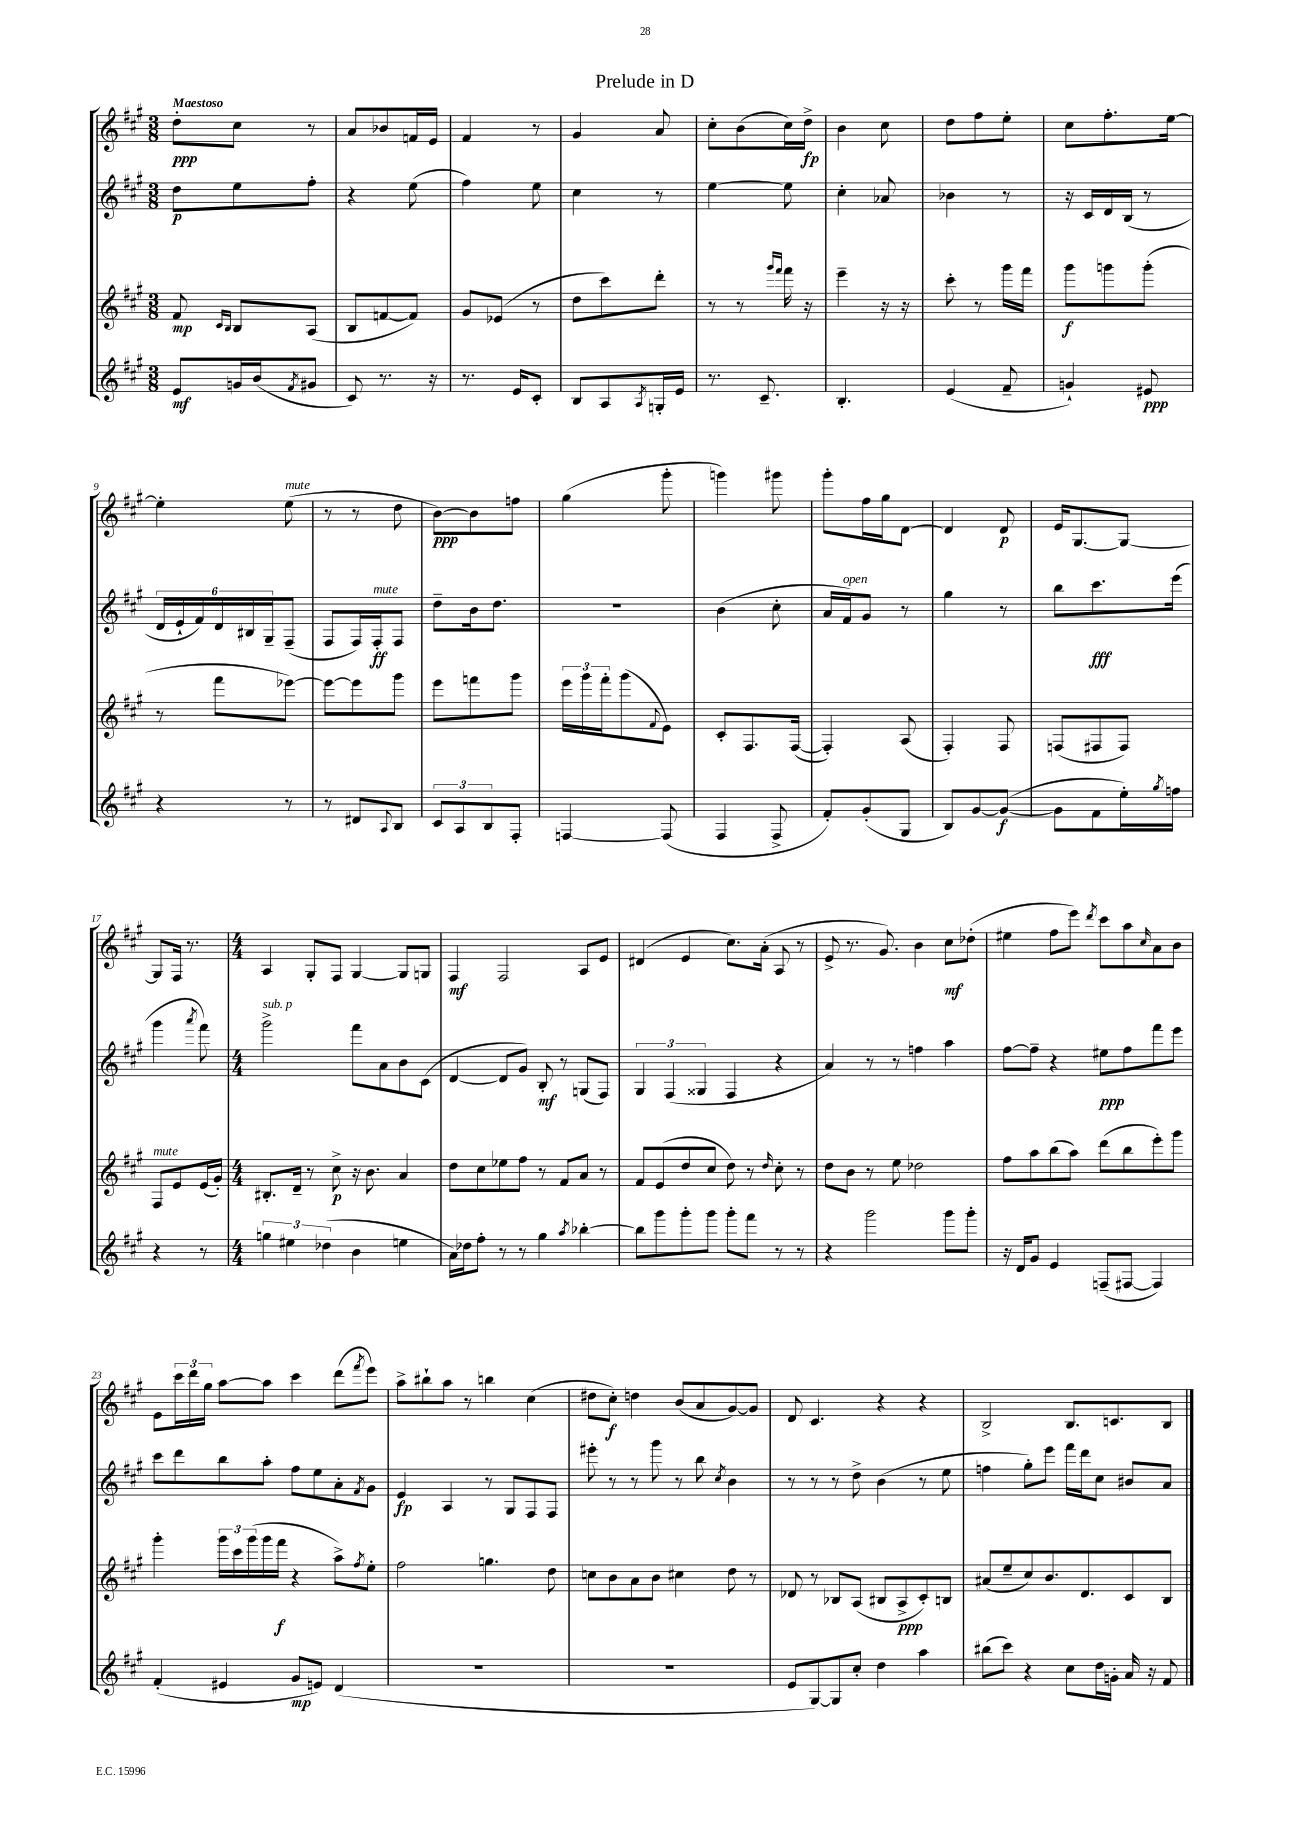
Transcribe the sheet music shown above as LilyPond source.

\header { title = "Prelude in D" }
<<
\new StaffGroup <<
\new Staff = "s0" {
    \clef treble \key a \major \numericTimeSignature \time 3/8 \tempo "Maestoso"
    d''8-.\ppp cis''8 r8 |
    a'8 bes'8 f'16 e'16 |
    fis'4 r8 |
    gis'4 a'8 |
    cis''8-. b'8( cis''16) d''16->\fp |
    b'4 cis''8 |
    d''8 fis''8 e''8-. |
    cis''8 fis''8.-. e''16~ |
    e''4-. e''8^\markup { \italic "mute" }( |
    r8 r8 d''8 |
    b'8~\ppp) b'8 f''8 |
    gis''4( gis'''8-. |
    g'''4) gis'''8 |
    gis'''8-. fis''16 gis''16 d'8~ |
    d'4 d'8\p |
    e'16 gis8.~ gis8~ |
    gis8 fis16 r8. |
    \numericTimeSignature \time 4/4 a4 gis8-. fis8 gis4~ gis8 g8 |
    fis4\mf fis2 a8 e'8 |
    dis'4( e'4 cis''8.) a'16-.( a8 r8 |
    e'8-> r8. gis'8.) b'4 cis''8\mf des''8-.( |
    eis''4 fis''8 e'''8) \acciaccatura { d'''8 } cis'''8 a''8 \grace { cis''16 } a'8 b'8 |
    e'8 \tuplet 3/2 { cis'''16 d'''16 gis''16 } a''8~ a''8 cis'''4 d'''8( \acciaccatura { fis'''8 } e'''8) |
    a''8-> bis''8-! a''8 r8 b''4 cis''4( |
    dis''8 cis''8-.\f) d''4 b'8( a'8 gis'8~) gis'8 |
    d'8 cis'4. r4 r4 |
    b2-> b8. c'8. b8 \bar "|." |
}
\new Staff = "s1" {
    \clef treble \key a \major \numericTimeSignature \time 3/8
    d''8\p e''8 fis''8-. |
    r4 e''8( |
    fis''4) e''8 |
    cis''4 r8 |
    e''4~ e''8 |
    cis''4-. aes'8 |
    bes'4 r8 |
    r16 cis'16 d'16 b16( r8 |
    \tuplet 6/4 { d'16 e'16-! fis'16) d'16 bis16 gis16-- } fis8--( |
    fis8 fis16) fis16-.\ff^\markup { \italic "mute" } fis8 |
    d''8-- b'16 d''8. |
    R4. |
    b'4( cis''8-. |
    a'16 fis'16^\markup { \italic "open" }) gis'8 r8 |
    gis''4 r8 |
    b''8 cis'''8.\fff e'''16( |
    gis'''4 \acciaccatura { a'''8 } fis'''8) |
    \numericTimeSignature \time 4/4 gis'''2->^\markup { \italic "sub. p" } fis'''8 a'8 b'8 cis'8( |
    d'4~ d'8 gis'8) b8-.\mf r8 g8( fis8) |
    \tuplet 3/2 { gis4 fis4( gisis4 } fis4 r4 |
    a'4) r8 r8 f''4 a''4 |
    fis''8~ fis''8-- r4 eis''8\ppp fis''8 fis'''8 e'''8 |
    cis'''8 d'''8 b''8 a''8-. fis''8 e''8 a'8-. \acciaccatura { fis'8 } gis'8 |
    e'4\fp a4 r8 gis8 fis8 fis8 |
    eis'''8-. r8 r8 gis'''8 r8 b''8 \acciaccatura { cis''8 } b'4 |
    r8 r8 r8 d''8-> b'4( r8 e''8 |
    f''4 gis''8-.) e'''8 fis'''16 d'''16 cis''8 bis'8 a'8 \bar "|." |
}
\new Staff = "s2" {
    \clef treble \key a \major \numericTimeSignature \time 3/8
    fis'8\mp \grace { cis'16 b16 } b8 a8( |
    b8 f'8~ f'8) |
    gis'8 ees'8( r8 |
    d''8 cis'''8) d'''8-. |
    r8 r8 \grace { gis'''16 fis'''16 } fis'''16 r16 |
    e'''4-- r16 r16 |
    cis'''8-. r8 gis'''16 fis'''16 |
    gis'''8\f g'''8 g'''8-.( |
    r8 fis'''8 ees'''8~) |
    ees'''8~ ees'''8 gis'''8 |
    e'''8 f'''8 gis'''8 |
    \tuplet 3/2 { e'''16 gis'''16 fis'''16-. } gis'''8( \appoggiatura { fis'8 } e'8) |
    cis'8-. fis8. fis16~( |
    fis4-.) a8( |
    fis4-.) fis8 |
    f8( fis8 fis8) |
    fis8^\markup { \italic "mute" } e'8 e'16( gis'16-.) |
    \numericTimeSignature \time 4/4 bis8.-. d'16-- r8 cis''8->\p r16 b'8. a'4 |
    d''8 cis''8 ees''8 fis''8 r8 fis'8 a'8 r8 |
    fis'8 e'8( d''8 cis''8 d''8) r8 \grace { d''16 } cis''8-. r8 |
    d''8 b'8 r8 e''8 des''2 |
    fis''8 a''8 b''8( a''8) d'''8( b''8 e'''8-.) gis'''8 |
    gis'''4-. \tuplet 3/2 { gis'''16 cis'''16 gis'''16( } gis'''16 fis'''16\f r4 a''8->) \acciaccatura { fis''8 } e''8-. |
    fis''2 g''4. d''8 |
    c''8 b'8 a'8 b'8 cis''4 d''8 r8 |
    des'8 r8 bes8 a8( bis8 a8->\ppp cis'8-.) b8 |
    ais'8( e''8-- cis''8) b'8. d'8. cis'8 b8 \bar "|." |
}
\new Staff = "s3" {
    \clef treble \key a \major \numericTimeSignature \time 3/8
    e'8\mf g'16 b'16( \acciaccatura { fis'8 } gis'8 |
    cis'8) r8. r16 |
    r8. e'16 cis'8-. |
    b8 a8 \acciaccatura { a8 } g16-. e'16 |
    r8. cis'8.-- |
    b4.-. |
    e'4( fis'8-- |
    g'4-!) eis'8\ppp |
    r4 r8 |
    r8 dis'8 \appoggiatura { a8 } b8 |
    \tuplet 3/2 { cis'8 a8 b8 } fis8-. |
    f4~ f8( |
    fis4 fis8-> |
    fis'8-.) gis'8-.( gis8 |
    b8) gis'8~ gis'8~\f( |
    gis'8 fis'8 e''16-.) \acciaccatura { gis''8 } f''16 |
    r4 r8 |
    \numericTimeSignature \time 4/4 \tuplet 3/2 { g''4 eis''4 des''4( } b'4 e''4 |
    a'16) des''16 fis''8-. r8 r8 gis''4 \acciaccatura { a''8 } bes''4~-. |
    bes''8 gis'''8 gis'''8-. gis'''8 gis'''8-. fis'''8 r8 r8 |
    r4 gis'''2 gis'''8 gis'''8-. |
    r16 d'16 gis'8 e'4 f8--( fis8~ fis4) |
    fis'4-.( eis'4 gis'8\mp e'8) d'4( |
    R1 |
    R1 |
    e'8 gis8~) gis8 cis''8-. d''4 a''4 |
    bis''8( cis'''8) r4 cis''8 d''16 g'16-. a'16 r16 fis'8 \bar "|." |
}
>>
>>
